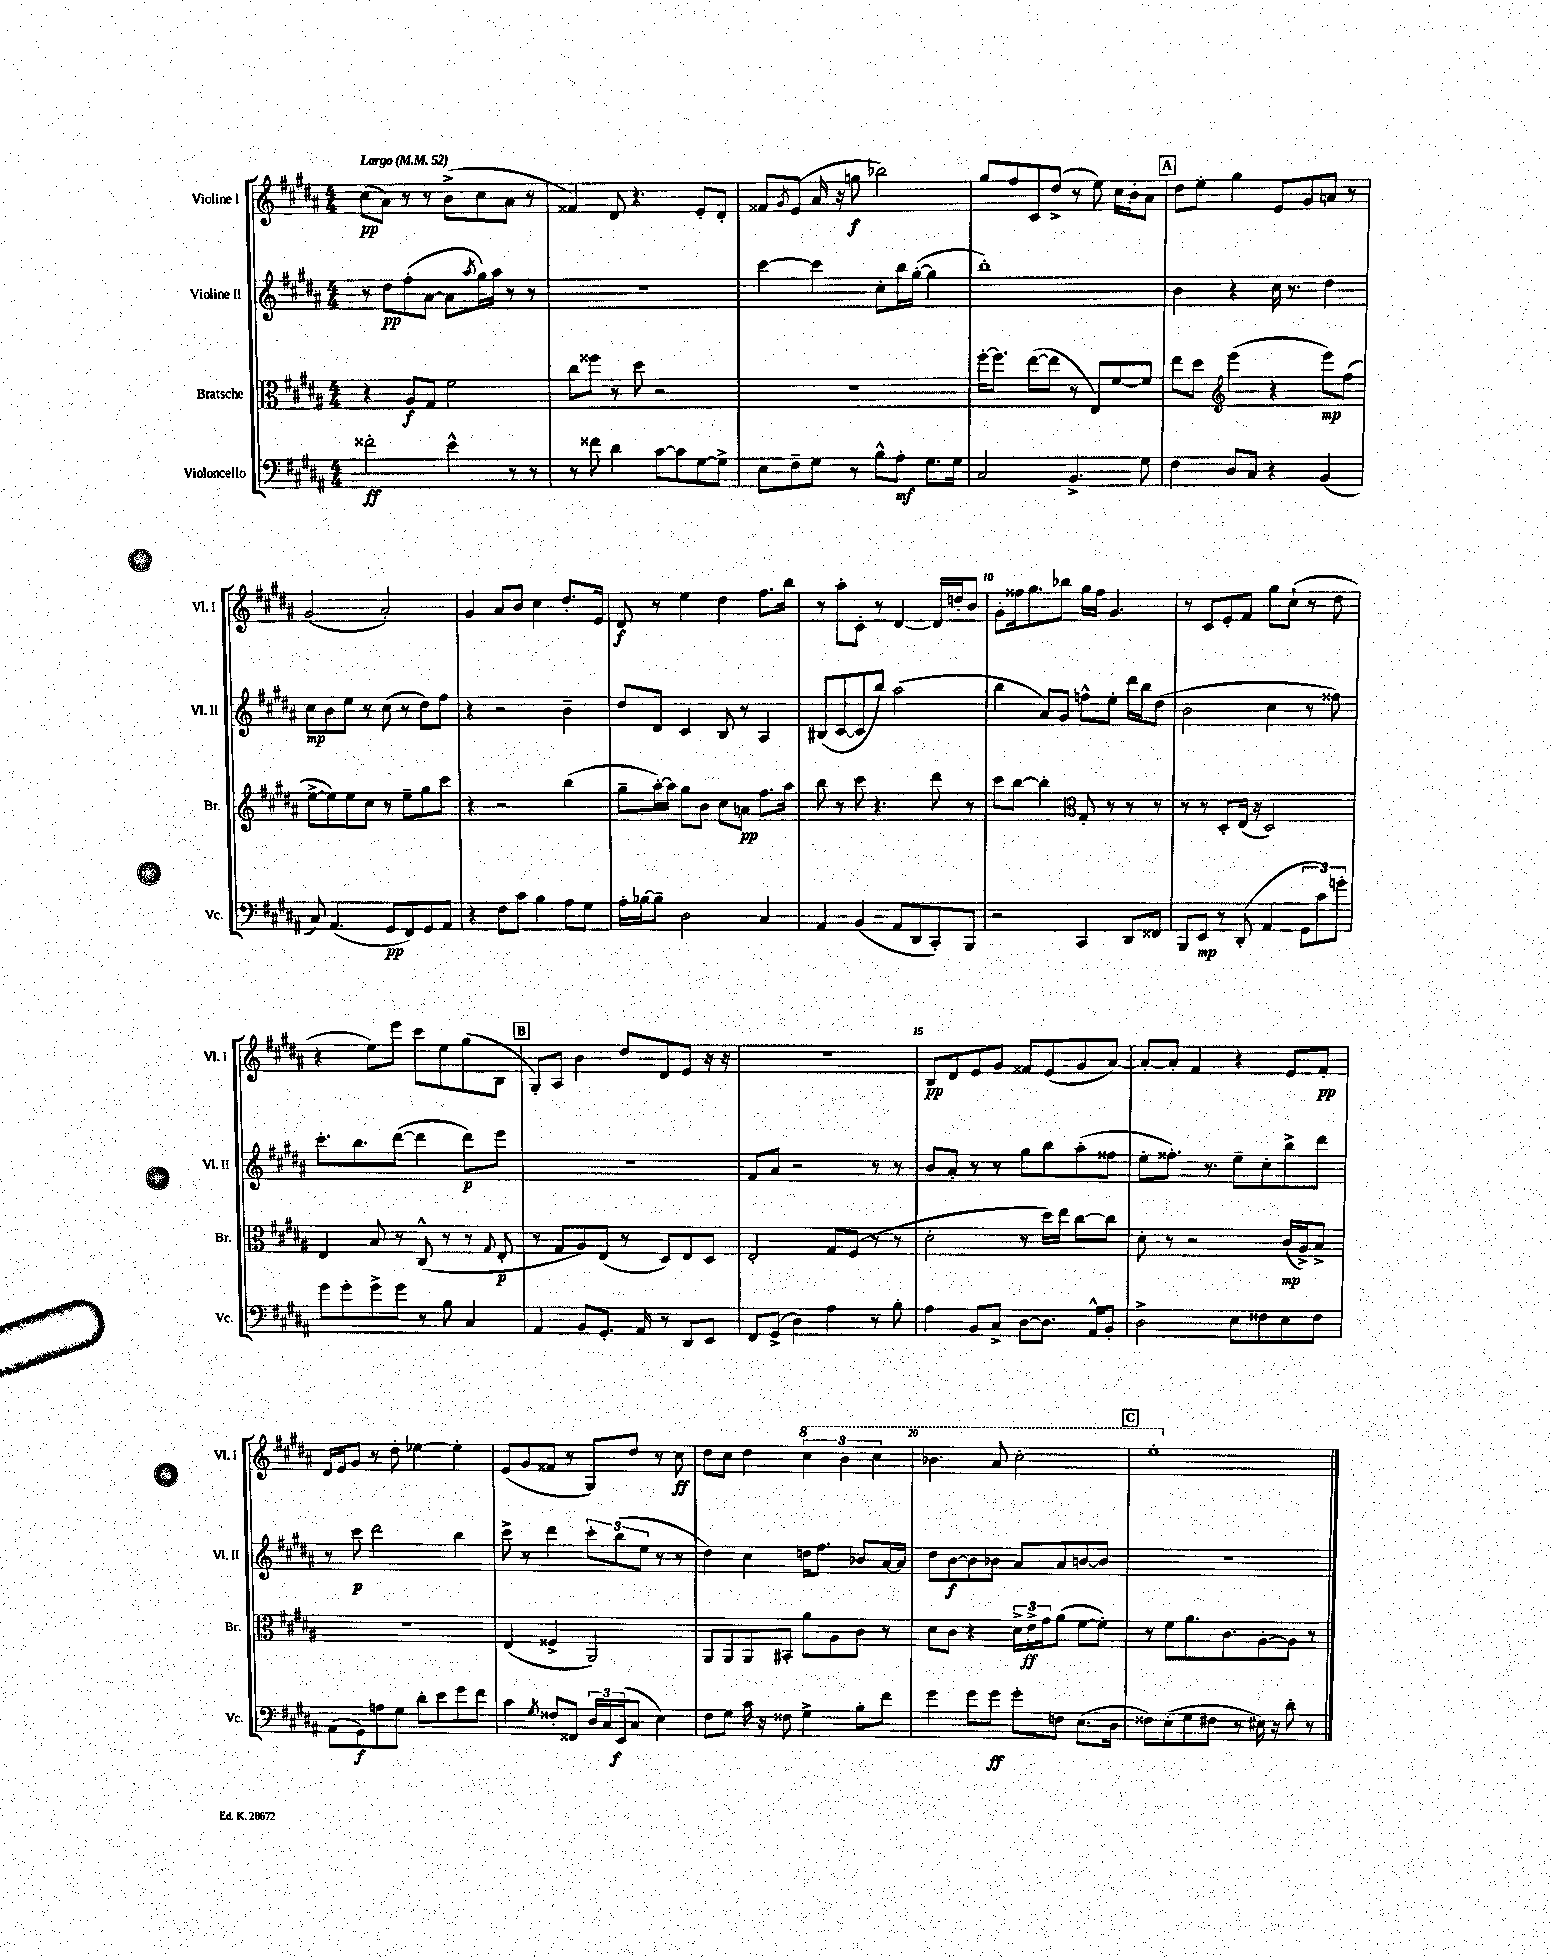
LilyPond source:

<<
\new StaffGroup <<
\new Staff = "s0" \with { instrumentName = "Violine I" shortInstrumentName = "Vl. I" } {
    \clef treble \key b \major \numericTimeSignature \time 4/4 \tempo "Largo" 4 = 52
    cis''8\pp( ais'8) r8 r8 b'8->( cis''8 ais'8 r8 |
    fisis'4) dis'8 r4. e'8-. dis'8-. |
    fisis'8 \acciaccatura { gis'8 } e'8( ais'16 r16 g''8\f bes''2) |
    gis''8 fis''8 cis'8 dis''8->( r8 e''8) cis''16 b'16-. ais'8 |
    \mark \markup { \box "A" } dis''8 e''8-. gis''4 e'8 gis'8 a'8 r8 |
    gis'2( ais'2-.) |
    gis'4 ais'8 b'8 cis''4 dis''8.-. e'16 |
    dis'8\f r8 e''4 dis''4 fis''8. b''16 |
    r8 ais''8-. cis'8-. r8 dis'4~ dis'16 d''16-. b'8 |
    gis'8-. fisis''16 gis''8. bes''8 gis''16 fisis''16 gis'4. |
    r8 cis'8 e'8-. fis'8 gis''8 cis''8-!( r8 dis''8 |
    r4 e''8) e'''8 cis'''8 e''8 gis''8( b8 |
    \mark \markup { \box "B" } gis8-.) ais8 b'4 dis''8 dis'8 e'8 r16 r16 |
    R1 |
    b8\pp dis'8 e'8 gis'8 fisis'8 e'8( gis'8 ais'8~) |
    ais'8~-. ais'8-. fis'4 r4 e'8 fis'8-.\pp |
    dis'16 e'16 gis'8 r8 dis''8-. ees''4~ ees''4-. |
    e'8( gis'8 fisis'8 r8 gis8) dis''8 r8 cis''8\ff |
    dis''8 cis''8 dis''4 \tuplet 3/2 { \ottava #1 cis'''4 b''4 cis'''4 } |
    bes''4. ais''8 cis'''2-. |
    \mark \markup { \box "C" } e'''1-. \ottava #0 \bar "|." |
}
\new Staff = "s1" \with { instrumentName = "Violine II" shortInstrumentName = "Vl. II" } {
    \clef treble \key b \major \numericTimeSignature \time 4/4
    r8 dis''8\pp fis''8-.( ais'8~ ais'8 \acciaccatura { ais''8 } gis''16) ais''16 r8 r8 |
    R1 |
    cis'''4~ cis'''4 cis''8-. b''16 gis''16~-.( gis''4 |
    b''1-.) |
    \mark \markup { \box "A" } b'4 r4 cis''16 r8. dis''4 |
    cis''8\mp b'8 e''8 r8 cis''8( r8 dis''8) fis''8 |
    r4 r2 b'4-- |
    dis''8 dis'8 cis'4 b8 r8 ais4 |
    bis8( cis'8~ cis'8 b''8) ais''2( |
    b''4 ais'8) gis'8 f''8-^ e''8-. dis'''16 b''16 dis''8( |
    b'2 cis''4 r8 fisis''8) |
    cis'''8.-. b''8. dis'''8~( dis'''4 dis'''8\p) e'''8 |
    \mark \markup { \box "B" } R1 |
    fis'8 ais'8 r2 r8 r8 |
    b'8 ais'8-. r8 r8 gis''8 b''8 ais''8-.( fisis''8 |
    e''8-. fisis''8.-.) r8. e''8-- cis''8-. b''8-> dis'''8 |
    r8 cis'''8\p dis'''2 b''4 |
    cis'''8-> r8 dis'''4 \tuplet 3/2 { cis'''8-. b''8( e''8 } r8 r8 |
    dis''4) cis''4 d''16 fis''8. bes'8 ais'16~ ais'16 |
    dis''8 b'8~\f b'8 bes'8 ais'8 ais'8 b'8~ b'8 |
    \mark \markup { \box "C" } R1 \bar "|." |
}
\new Staff = "s2" \with { instrumentName = "Bratsche" shortInstrumentName = "Br." } {
    \clef alto \key b \major \numericTimeSignature \time 4/4
    r4 ais8\f gis8 fis'2 |
    cis''8 fisis''8 r8 dis''8 r2 |
    r1 |
    fis''16~-. fis''8. e''8~( e''8 r8 e8) fis'8~ fis'8 |
    \mark \markup { \box "A" } e''8 dis''8 \clef treble e'''4( r4 e'''8\mp) fis''8( |
    e''8~-> e''8) e''8 cis''8 r8 e''8-- gis''8 cis'''8 |
    r4 r2 b''4( |
    gis''8-- ais''16~-.) ais''16 gis''8 b'8 cis''8 a'8\pp fis''8. ais''16 |
    b''8 r8 cis'''8 r4. dis'''8 r8 |
    cis'''8 b''8~ b''4-. \clef alto gis8-. r8 r8 r8 |
    r8 r8 dis8-. e16( r16 dis2) |
    e4 b8 r8 cis8-^( r8 r8 \appoggiatura { gis8 } e8-.\p |
    \mark \markup { \box "B" } r8 gis8 ais8) e8( r8 dis8) e8 dis8 |
    e2-. gis8 fis8( r8 r8 |
    dis'2-. r8 dis''16) e''16 cis''8~ cis''8 |
    dis'8-. r8 r2 cis'16\mp( ais16->) b8-> |
    R1 |
    e4( fisis4-> ais,2) |
    ais,8 ais,8 ais,8 bis,8-. ais'8 ais8 cis'8 r8 |
    dis'8 cis'8 r4 \tuplet 3/2 { dis'16-> e'16->\ff gis'16 } ais'8( fis'8~ fis'8-.) |
    \mark \markup { \box "C" } r8 fis'8 ais'8. cis'8. ais8~-. ais8 r8 \bar "|." |
}
\new Staff = "s3" \with { instrumentName = "Violoncello" shortInstrumentName = "Vc." } {
    \clef bass \key b \major \numericTimeSignature \time 4/4
    fisis'2-.\ff e'4-^ r8 r8 |
    r8 fisis'8 dis'4 cis'8~ cis'8 gis8~ gis8-> |
    e8 fis8-- gis8 r8 b8-^ ais8-.\mf gis8. gis16 |
    cis2 b,4.-> gis8 |
    \mark \markup { \box "A" } fis4 dis8 cis8 r4 b,4( |
    cis8) ais,4.( gis,8\pp fis,8) gis,8 ais,8 |
    r4 fis8 cis'8 b4 ais8 gis8 |
    ais16-. bes16~ bes8-- dis2 cis4 |
    ais,4 b,4( ais,8 dis,8 cis,8-.) b,,8 |
    r2 cis,4 dis,8 fisis,8 |
    b,,8 e,8\mp r8 dis,8-.( ais,4 \tuplet 3/2 { gis,8 cis'8) g'8-. } |
    gis'8 gis'8-. gis'8-> gis'8 r8 b8 cis4 |
    \mark \markup { \box "B" } ais,4 b,8 gis,8.-. ais,16 r8 dis,8 e,8 |
    fis,8 gis,8->( dis4) ais4 r8 b8-. |
    ais4 b,8 cis8-> dis8~ dis8. ais,16-^ b,8-. |
    dis2-> e8 fisis8 e8 fisis8 |
    ais,8( gis,8\f) a8 gis8 dis'8-. e'8 gis'8 fis'8 |
    cis'4 \acciaccatura { gis8 } fisis8-. fisis,8 \tuplet 3/2 { dis16 cis16 e,16\f( } cis8 e4) |
    fis8 gis8 cis'16 r16 fisis8 gis4-> b8-. fis'8 |
    gis'4 gis'8 gis'8\ff gis'8-. f8 e8.( dis16 |
    \mark \markup { \box "C" } fisis8) e8-.( gis8 fis8 r8 eis16) r16 dis'8-. r8 \bar "|." |
}
>>
>>
\layout { \context { \Score \override BarNumber.break-visibility = ##(#f #t #t) barNumberVisibility = #(every-nth-bar-number-visible 5) } }
